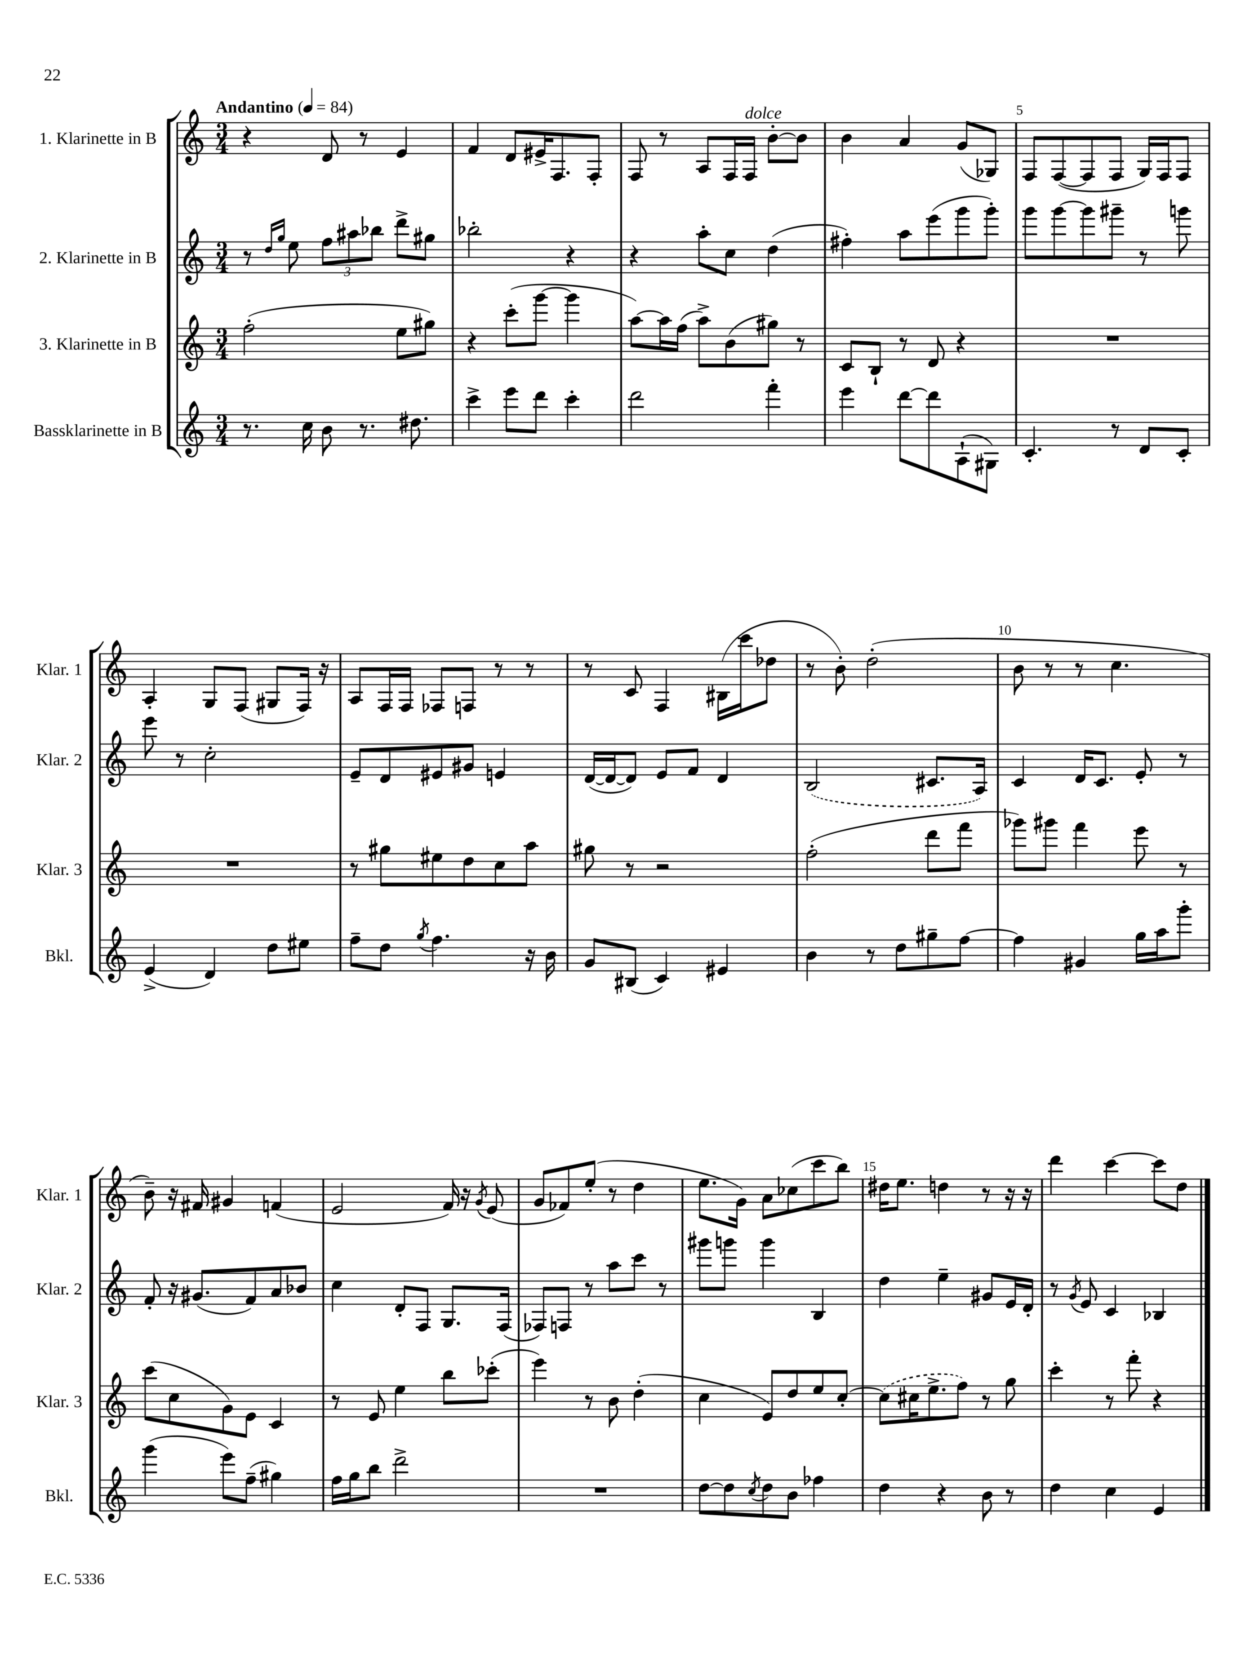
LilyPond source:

<<
\new StaffGroup <<
\new Staff = "s0" \with { instrumentName = "1. Klarinette in B" shortInstrumentName = "Klar. 1" } {
    \clef treble \key c \major \numericTimeSignature \time 3/4 \tempo "Andantino" 4 = 84
    r4 d'8 r8 e'4 |
    f'4 d'8 eis'16-> f8. f8-. |
    f8 r8 a8 f16 f16^\markup { \italic "dolce" } b'8~-. b'8 |
    b'4 a'4 g'8( ges8) |
    f8 f8~( f8 f8 g16) f16 f8 |
    a4-. g8 f8( gis8 f16) r16 |
    a8 f16 f16 fes8 f8 r8 r8 |
    r8 c'8 f4 bis16( c'''16 des''8 |
    r8 b'8-.) d''2-.( |
    b'8 r8 r8 c''4. |
    b'8--) r16 fis'16 gis'4 f'4( |
    e'2 f'16) r16 \acciaccatura { g'8 } e'8( |
    g'8 fes'8) e''8-.( r8 d''4 |
    e''8. g'16) a'8 ces''8( c'''8 b''8) |
    dis''16 e''8. d''4 r8 r16 r16 |
    d'''4 c'''4~ c'''8 d''8 \bar "|." |
}
\new Staff = "s1" \with { instrumentName = "2. Klarinette in B" shortInstrumentName = "Klar. 2" } {
    \clef treble \key c \major \numericTimeSignature \time 3/4
    r8 \grace { d''16 g''16 } e''8 \tuplet 3/2 { f''8 ais''8 bes''8 } d'''8-> gis''8 |
    bes''2-. r4 |
    r4 a''8-. c''8 d''4( |
    fis''4-.) a''8 e'''8( g'''8 g'''8-.) |
    g'''8 g'''8~ g'''8 gis'''8-- r8 g'''8 |
    e'''8 r8 c''2-. |
    e'8-- d'8 eis'8 gis'8 e'4 |
    d'16~( d'16~ d'8) e'8 f'8 d'4 |
    \once \slurDashed b2( cis'8. a16) |
    c'4 d'16 c'8. e'8-. r8 |
    f'8-. r16 gis'8.( f'8) a'8 bes'8 |
    c''4 d'8-. f8 g8. f16( |
    fes8) f8 r8 a''8 c'''8 r8 |
    gis'''8 g'''8 g'''4 b4 |
    d''4 e''4-- gis'8 e'16 d'16-. |
    r8 \acciaccatura { g'8 } e'8 c'4 bes4 \bar "|." |
}
\new Staff = "s2" \with { instrumentName = "3. Klarinette in B" shortInstrumentName = "Klar. 3" } {
    \clef treble \key c \major \numericTimeSignature \time 3/4
    f''2-.( e''8 gis''8) |
    r4 c'''8-.( g'''8~ g'''4 |
    a''8~) a''16 f''16( a''8->) b'8( gis''8) r8 |
    c'8 b8-! r8 d'8 r4 |
    R2. |
    R2. |
    r8 gis''8 eis''8 d''8 c''8 a''8 |
    gis''8 r8 r2 |
    f''2-.( d'''8 f'''8 |
    ges'''8) gis'''8 f'''4 e'''8 r8 |
    c'''8( c''8 g'8) e'8 c'4 |
    r8 e'8 e''4 b''8 ces'''8-.( |
    e'''4) r8 b'8 d''4-.( |
    c''4 e'8) d''8 e''8 c''8~-. |
    \once \slurDashed c''8( cis''16 e''8.-> f''8) r8 g''8 |
    c'''4-. r8 f'''8-. r4 \bar "|." |
}
\new Staff = "s3" \with { instrumentName = "Bassklarinette in B" shortInstrumentName = "Bkl." } {
    \clef treble \key c \major \numericTimeSignature \time 3/4
    r8. c''16 b'8 r8. dis''8. |
    c'''4-> e'''8 d'''8 c'''4-. |
    d'''2 f'''4-. |
    e'''4 d'''8~ d'''8 a8-!( gis8) |
    c'4.-. r8 d'8 c'8-. |
    e'4->( d'4) d''8 eis''8 |
    f''8-- d''8 \acciaccatura { g''8 } f''4. r16 b'16 |
    g'8 bis8( c'4) eis'4 |
    b'4 r8 d''8 gis''8-- f''8~ |
    f''4 gis'4 g''16 a''16 g'''8-. |
    g'''4( e'''8) f''8--( gis''4) |
    f''16 g''16 b''8 d'''2-> |
    R2. |
    d''8~ d''8 \acciaccatura { c''8 } d''8 b'8 fes''4 |
    d''4 r4 b'8 r8 |
    d''4 c''4 e'4 \bar "|." |
}
>>
>>
\layout { \context { \Score \override BarNumber.break-visibility = ##(#f #t #t) barNumberVisibility = #(every-nth-bar-number-visible 5) } }
